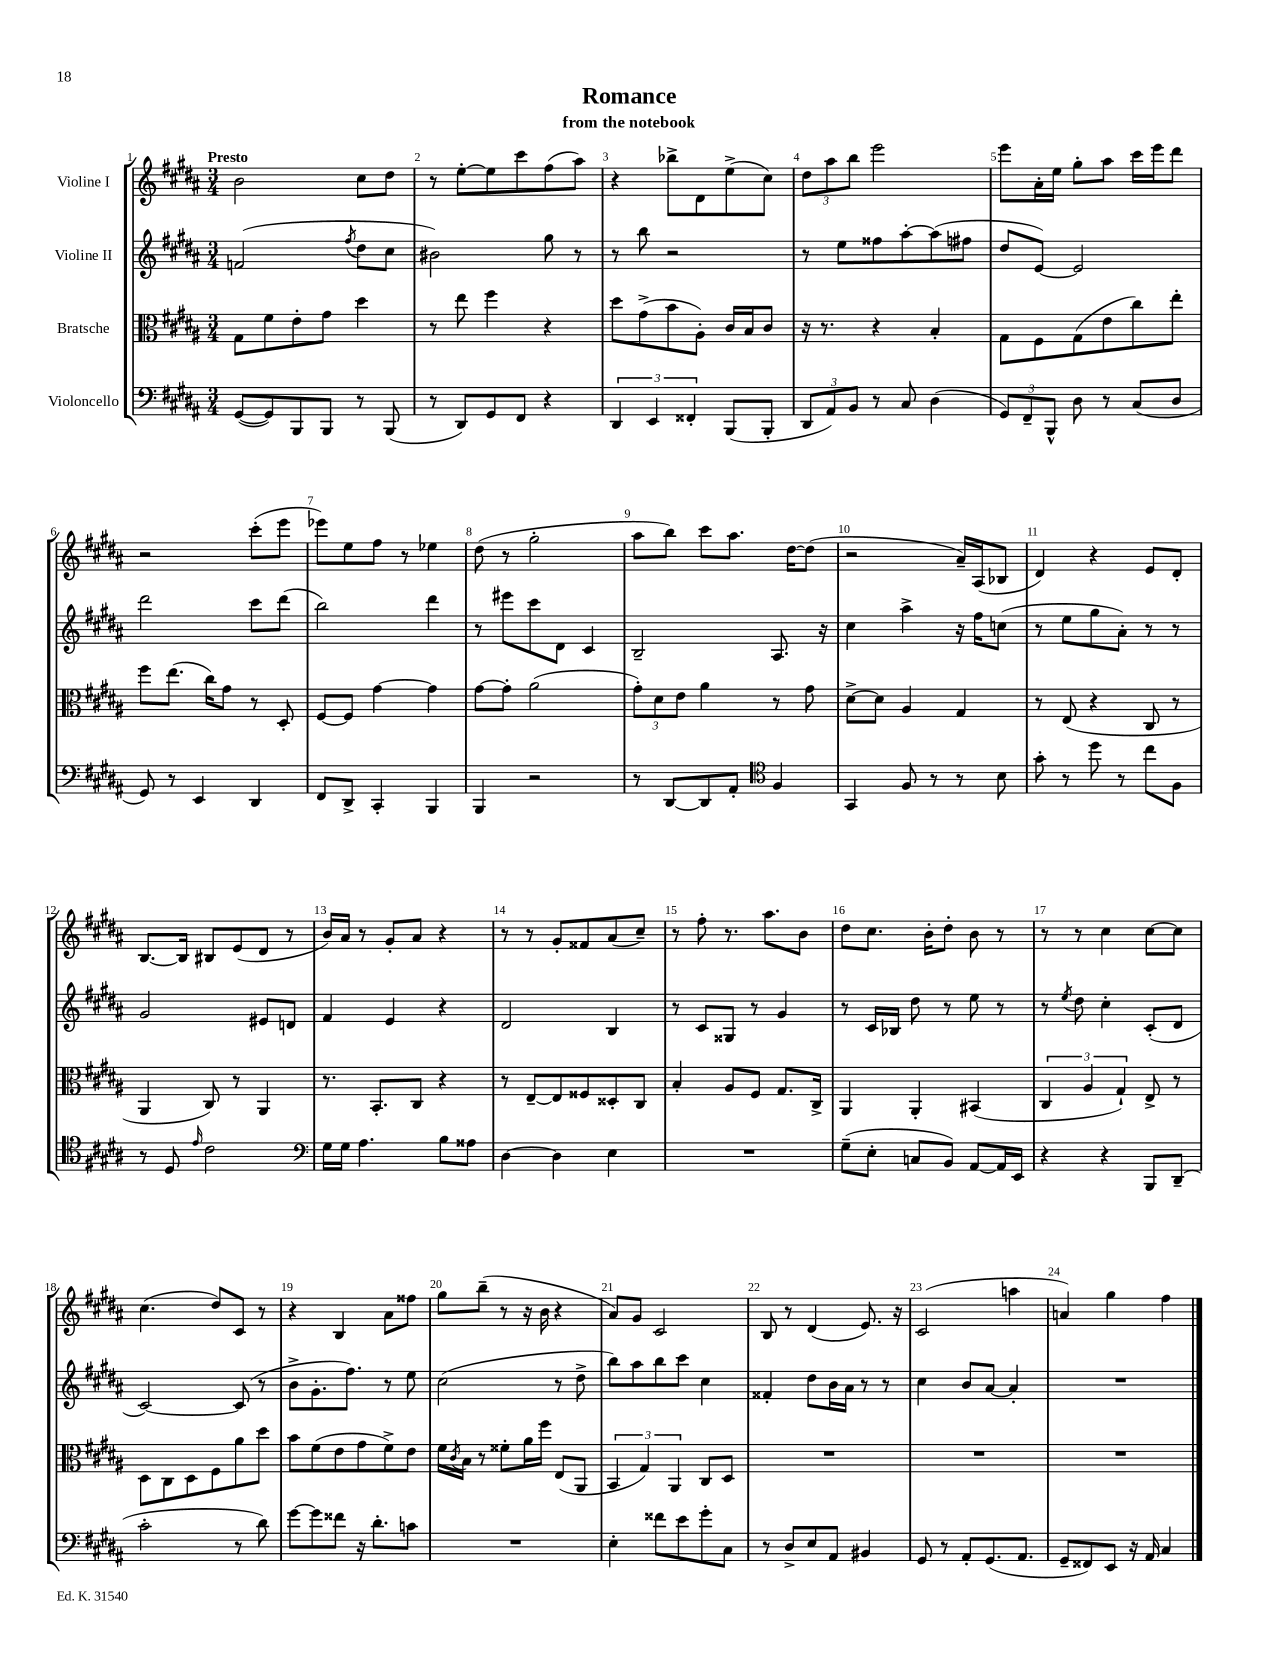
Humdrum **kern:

**kern	**kern	**kern	**kern
*staff4	*staff3	*staff2	*staff1
*clefF4	*clefC3	*clefG2	*clefG2
*k[f#c#g#d#a#]	*k[f#c#g#d#a#]	*k[f#c#g#d#a#]	*k[f#c#g#d#a#]
*M3/4	*M3/4	*M3/4	*M3/4
([8GG#	8G#	(2f	2b
8GG#])	8f#	.	.
8BBB	8e'	.	.
8BBB	8g#	.	.
.	.	8qff#	.
8r	4dd#	8dd#	8cc#
(8BBB	.	8cc#	8dd#
=	=	=	=
8r	8r	2b#)	8r
8DD#)	8ee	.	[8ee'
8GG#	4ff#	.	8ee]
8FF#	.	.	8ccc#
4r	4r	8gg#	(8ff#
.	.	8r	8aa#)
=	=	=	=
6DD#	8dd#	8r	4r
.	(8g#^	8bb	.
6EE	.	.	.
.	8b	2r	8bb-^
6FF##'	.	.	.
.	8A#')	.	8d#
(8BBB	16c#	.	(8ee^
.	16B	.	.
8BBB'	8c#	.	8cc#)
=	=	=	=
12DD#	16r	8r	12dd#
.	8.r	.	.
12AA#)	.	.	12aa#
.	.	8ee	.
12BB	.	.	12bb
8r	4r	8ff##	2eee
8C#	.	[8aa#'	.
(4D#	4B'	(8aa#]	.
.	.	8ff#	.
=	=	=	=
12GG#)	8G#	8dd#	8eee
12FF#~	.	.	.
.	8F#	[8e)	16a#'
12BBB^^	.	.	.
.	.	.	16ee
8D#	(8G#	2e]	8gg#'
8r	8e	.	8aa#
(8C#	8cc#)	.	16ccc#
.	.	.	16eee
8D#	8ee'	.	8ddd#
=	=	=	=
8GG#)	8ff#	2ddd#	2r
8r	(8.ee	.	.
4EE	.	.	.
.	16cc#)	.	.
.	8g#	.	.
4DD#	8r	8ccc#	(8ccc#'
.	8D#'	(8ddd#	8eee
=	=	=	=
8FF#	[8F#	2bb)	8eee-)
8DD#^	8F#]	.	8ee
4CC#'	[4g#	.	8ff#
.	.	.	8r
4BBB	4g#]	4ddd#	4ee-
=	=	=	=
4BBB	[8g#	8r	(8dd#
.	8g#']	8eee#	8r
2r	(2a#	8ccc#	2gg#'
.	.	8d#	.
.	.	4c#	.
=	=	=	=
8r	12g#')	2B~	8aa#
.	12d#	.	.
[8DD#	.	.	8bb)
.	12e	.	.
8DD#]	4a#	.	8ccc#
8AA#'	.	.	8.aa#
*clefC4	*	*	*
4F#	8r	8.A#	.
.	.	.	[16dd#
.	8g#	.	(8dd#]
.	.	16r	.
=	=	=	=
4GG#	[8d#^	4cc#	2r
.	8d#]	.	.
8F#	4A#	4aa#^	.
8r	.	.	.
8r	4G#	16r	16a#~)
.	.	16ff#	(16A#
8B	.	(8cc	8B-
=	=	=	=
8g#'	8r	8r	4d#)
8r	(8E	8ee	.
8dd#	4r	8gg#	4r
8r	.	8a#')	.
8cc#	8C#	8r	8e
8F#	8r	8r	8d#'
=	=	=	=
8r	4AA#	2g#	[8.B
8D#	.	.	.
.	.	.	16B]
16qqe	.	.	.
2c#	8C#)	.	8B#
.	8r	.	(8e
.	4AA#	8e#	8d#
.	.	8d	8r
=	=	=	=
*clefF4	*	*	*
16G#	8.r	4f#	16b)
16G#	.	.	16a#
4.A#	.	.	8r
.	8.BB'	.	.
.	.	4e	8g#'
.	8C#	.	8a#
8B	4r	4r	4r
8A##	.	.	.
=	=	=	=
[4D#	8r	2d#	8r
.	[8E~	.	8r
4D#]	8E]	.	8g#'
.	8F##	.	8f##
4E	8D##'	4B	(8a#
.	8C#	.	8cc#~)
=	=	=	=
2.r	4B'	8r	8r
.	.	8c#	8ff#'
.	8A#	8G##	8.r
.	8F#	8r	.
.	.	.	8.aa#
.	8.G#	4g#	.
.	.	.	8b
.	16C#^	.	.
=	=	=	=
(8G#~	4AA#	8r	8dd#
8E'	.	16c#	8.cc#
.	.	16B-	.
8C	4AA#'	8dd#	.
.	.	.	16b'
8BB)	.	8r	8dd#'
[8AA#	(4BB#	8ee	8b
16AA#]	.	8r	8r
16EE	.	.	.
=	=	=	=
4r	6C#	8r	8r
.	.	8qee	.
.	.	8dd#	8r
.	6A#	.	.
4r	.	4cc#'	4cc#
.	6G#`)	.	.
8BBB	8E^	(8c#'	[8cc#
(8DD#~	8r	8d#	8cc#]
=	=	=	=
2c#'	8D#	[2c#)	(4.cc#
.	8C#	.	.
.	8D#	.	.
.	8F#	.	8dd#)
8r	8a#	(8c#]	8c#
8d#)	8dd#	8r	8r
=	=	=	=
[8g#	8b	8b^	4r
8g#]	(8f#	8.g#'	.
8f##	8e	.	4B
.	.	8.ff#)	.
16r	8g#	.	.
8.d#'	.	.	.
.	8f#^)	8r	8a#
8c	8e	8ee	8ff##
=	=	=	=
2.r	16f#	(2cc#	8gg#
.	8qc#	.	.
.	16B	.	.
.	8r	.	(8bb~
.	8f##'	.	8r
.	16a#	.	16r
.	16ff#	.	16b
.	(8E	8r	4r
.	8AA#	8dd#^	.
=	=	=	=
4E'	6BB	8bb)	8a#)
.	.	8aa#	8g#
.	6G#)	.	.
8f##	.	8bb	2c#
.	6AA#	.	.
8e	.	8ccc#	.
8g#'	8C#	4cc#	.
8C#	8D#	.	.
=	=	=	=
8r	2.r	4f##'	8B
8D#^	.	.	8r
8E	.	8dd#	(4d#
8AA#	.	16b	.
.	.	16a#	.
4BB#	.	8r	8.e)
.	.	8r	.
.	.	.	16r
=	=	=	=
8GG#	2.r	4cc#	(2c#
8r	.	.	.
8AA#'	.	8b	.
(8.GG#	.	[8a#	.
.	.	4a#']	4aa
8.AA#	.	.	.
=	=	=	=
8GG#~	2.r	2.r	4a)
8FF##)	.	.	.
8EE	.	.	4gg#
16r	.	.	.
16AA#	.	.	.
4C#	.	.	4ff#
==	==	==	==
*-	*-	*-	*-
